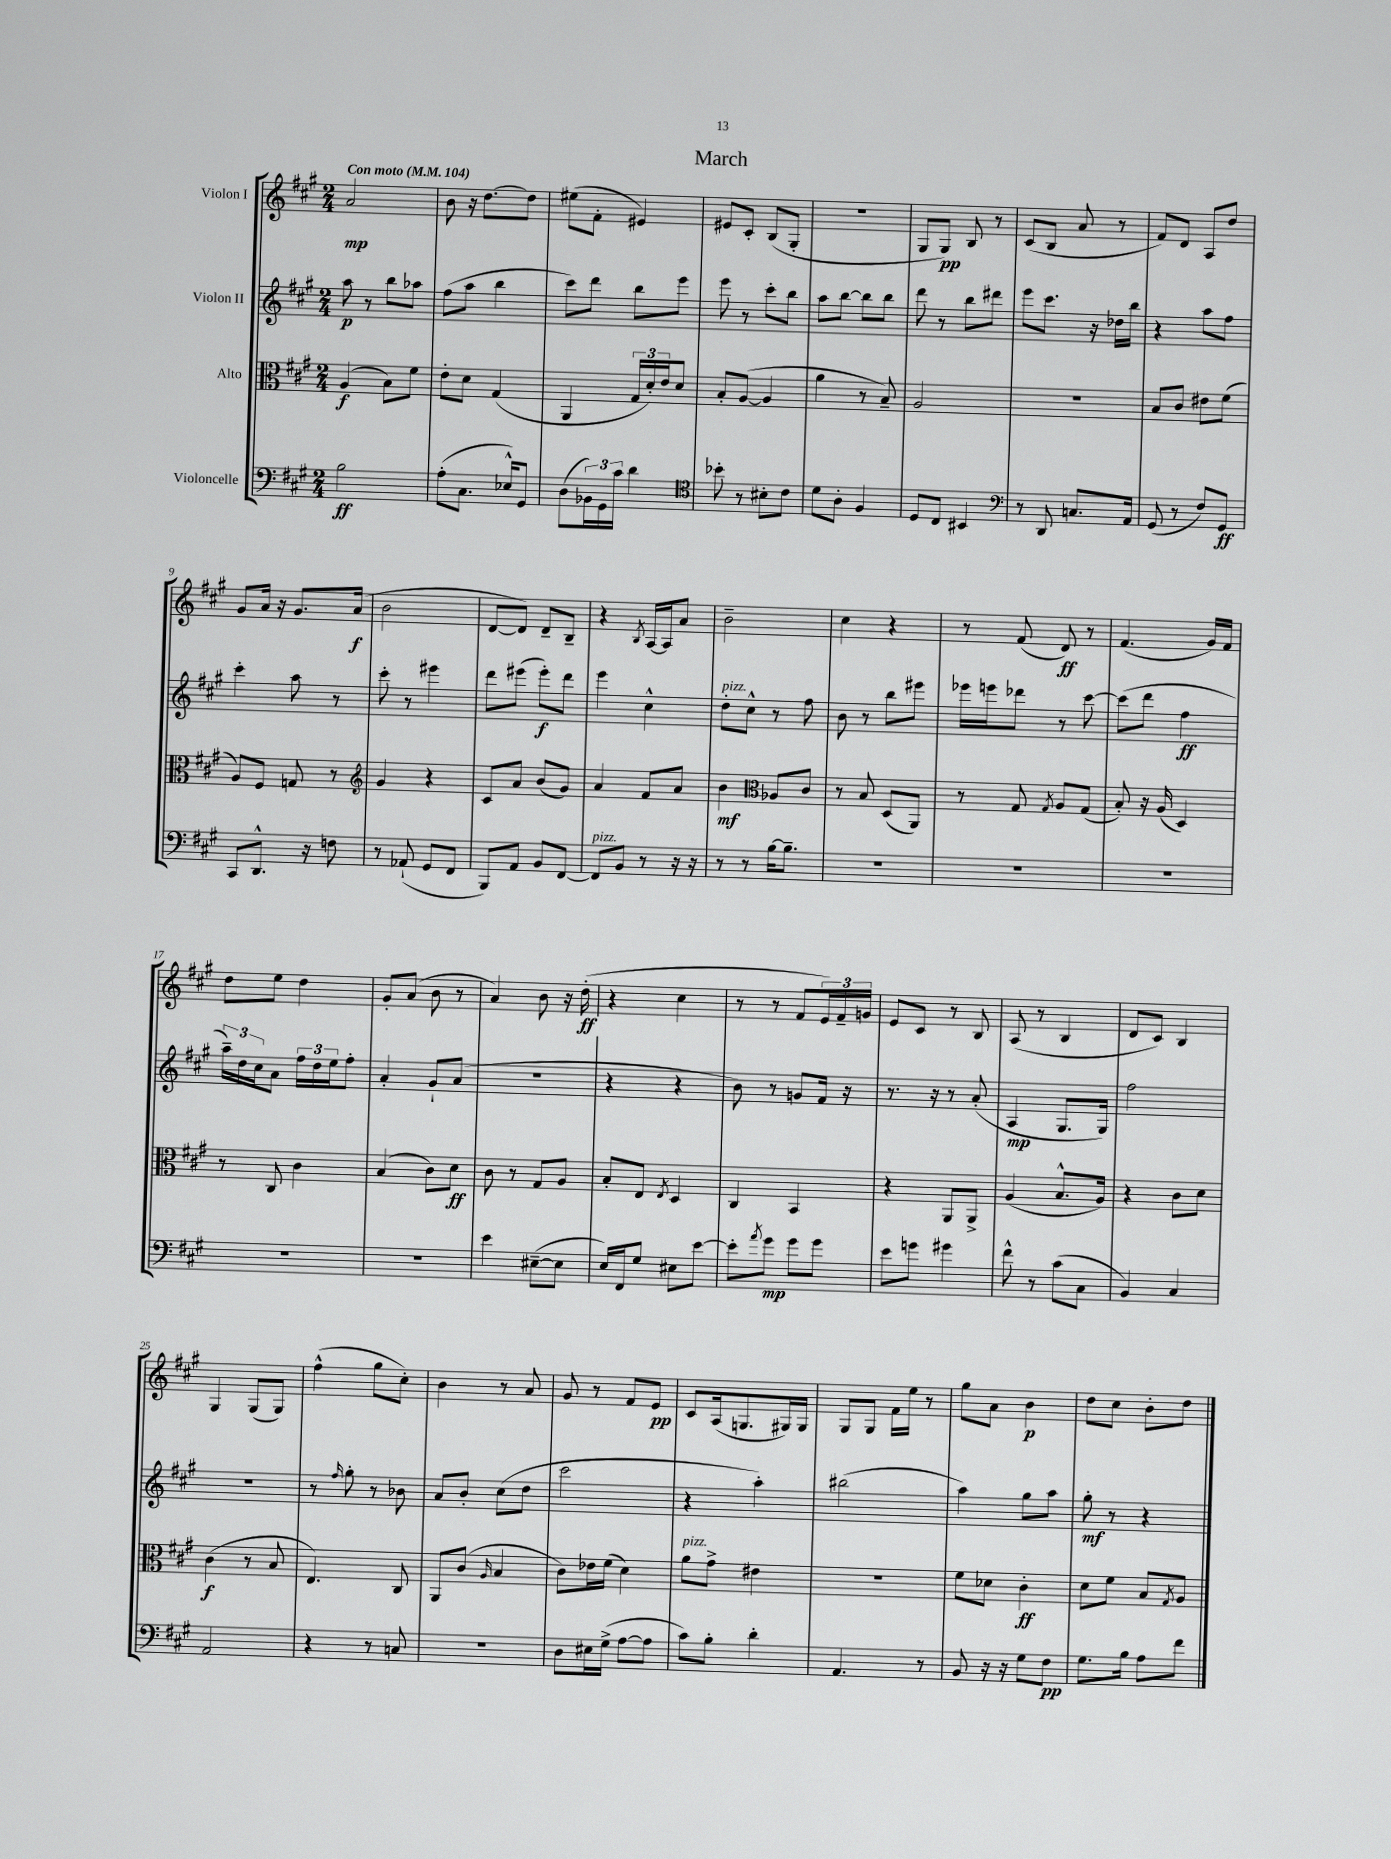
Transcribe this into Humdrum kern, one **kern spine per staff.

**kern	**kern	**kern	**kern
*staff4	*staff3	*staff2	*staff1
*clefF4	*clefC3	*clefG2	*clefG2
*k[f#c#g#]	*k[f#c#g#]	*k[f#c#g#]	*k[f#c#g#]
*M2/4	*M2/4	*M2/4	*M2/4
*MM104	*MM104	*MM104	*MM104
2B	(4A	8aa	2a
.	.	8r	.
.	8B)	8bb	.
.	8f#	8aa-	.
=	=	=	=
(8A'	8e'	(8ff#	8b
8.C#	8d	8aa	16r
.	.	.	[8.dd
.	(4G#	4bb	.
16E-^^)	.	.	.
8GG#	.	.	8dd]
=	=	=	=
(8D	4AA	8ccc#)	(8ee#
24BB-)	.	8ddd	8f#'
24GG#	.	.	.
24c#	.	.	.
4d	24G#	8bb	4e#)
.	24d')	.	.
.	24e	.	.
.	8d	8eee	.
=	=	=	=
*clefC4	*	*	*
8b-'	8B'	8eee	8e#
8r	([8A	8r	8c#'
8B#'	4A]	8ccc#'	(8B
8c#	.	8bb	8G#'
=	=	=	=
8d	4a	8aa	2r
8A'	.	[8bb	.
4F#	8r	8bb]	.
.	8B~)	8bb	.
=	=	=	=
8D	2A	8ddd	8G#
8C#	.	8r	8G#)
4BB#	.	8bb	8B
.	.	8ddd#	8r
=	=	=	=
*clefF4	*	*	*
8r	2r	8eee	(8c#
8DD	.	8.ccc#	8B
8.C	.	.	8a
.	.	16r	.
.	.	16dd-	8r
16AA	.	16bb	.
=	=	=	=
(8GG#	8B	4r	8f#)
8r	8c#	.	8d
8F#)	8e#	8aa	8A
8GG#	(8f#	8ff#	8dd
=	=	=	=
8CC#	8A)	4ccc#'	8g#
8.DD^^	8F#	.	16a
.	.	.	16r
.	8G	8aa	8.g#
16r	.	.	.
8F	8r	8r	.
.	.	.	(16a
=	=	=	=
*	*clefG2	*	*
8r	4g#	8ccc#'	2b
(8AA-`	.	8r	.
8GG#	4r	4eee#	.
8FF#	.	.	.
=	=	=	=
8BBB)	8c#	8ddd	[8d
8AA	8a	(8eee#	8d])
8BB	(8b	8eee#')	8d~
[8FF#	8g#)	8ddd	8B~
=	=	=	=
8FF#]	4a	4eee	4r
8BB	.	.	.
.	.	.	8qB
8r	8f#	4cc#^^	[16A
.	.	.	16A]
16r	8a	.	8a
16r	.	.	.
=	=	=	=
8r	4b	8dd'	2b~
8r	.	8cc#^^	.
*	*clefC3	*	*
[16B	8A-	8r	.
8.B~]	.	.	.
.	8c#	8ff#	.
=	=	=	=
2r	8r	8b	4cc#
.	8B	8r	.
.	(8D	8bb	4r
.	8AA)	8eee#	.
=	=	=	=
2r	8r	16eee-	8r
.	.	16eee	.
.	8G#	8ddd-	(8f#
.	8qG#	.	.
.	8A	8r	8d)
.	(8G#	[8ccc#	8r
=	=	=	=
2r	8B')	(8ccc#]	(4.f#
.	16r	8ddd	.
.	(16A	.	.
.	4D)	4ff#	.
.	.	.	16g#)
.	.	.	16f#
=	=	=	=
2r	8r	24aa~)	8dd
.	.	24dd	.
.	.	24cc#	.
.	8C#	8a	8ee
.	4c#	24ff#	4dd
.	.	24dd	.
.	.	24ee	.
.	.	8ff#'	.
=	=	=	=
2r	(4B	4a'	8g#'
.	.	.	(8a
.	8c#)	8g#`	8b
.	8d	(8a	8r
=	=	=	=
4e	8c#	2r	4a)
.	8r	.	.
([8E#~	8G#	.	8b
8E#]	8A	.	16r
.	.	.	(16dd'
=	=	=	=
16E)	8B'	4r	4r
16FF#	.	.	.
8G#	8E	.	.
.	8qE	.	.
8E#	4D	4r	4cc#
[8e	.	.	.
=	=	=	=
8e']	4C#	8b)	8r
8qa	.	.	.
8g#	.	8r	8r
8g#	4BB	8g	8f#
8g#	.	16f#	24e)
.	.	.	24f#~
.	.	16r	.
.	.	.	24g
=	=	=	=
8e	4r	8.r	8e
8g	.	.	8c#
.	.	16r	.
4g#	8AA	8r	8r
.	8AA^	(8a'	8B
=	=	=	=
8f#^^	(4A	4A	(8A
8r	.	.	8r
(8c#	8.B^^	8.G#	4B
8C#	.	.	.
.	16A)	16G#)	.
=	=	=	=
4BB)	4r	2ff#	8d
.	.	.	8c#)
4C#	8c#	.	4B
.	8d	.	.
=	=	=	=
2AA	(4c#	2r	4G#
.	8r	.	(8G#
.	8B	.	8G#)
=	=	=	=
4r	4.E)	8r	(4ff#^^
.	.	16qqff#	.
.	.	8gg#'	.
8r	.	8r	8gg#
8C	8C#	8b-	8cc#')
=	=	=	=
2r	8AA	8a	4b
.	(8c#	8b'	.
.	16qqA	.	.
.	4B	(8cc#	8r
.	.	8dd	8a
=	=	=	=
8D	8c#)	2ccc#	8g#
16E#	16e-	.	8r
(16G#^	(16f#	.	.
[8A	4d)	.	8f#
8A]	.	.	8e
=	=	=	=
8c#)	8a	4r	8c#
8B'	8g#^	.	(16A
.	.	.	8.G
4d'	4e#	4aa')	.
.	.	.	16G#)
.	.	.	16G#
=	=	=	=
4.AA	2r	(2bb#	8G#
.	.	.	8G#
.	.	.	16f#
.	.	.	16ee
8r	.	.	8r
=	=	=	=
8BB	8f#	4aa)	8gg#
16r	8d-	.	8a
16r	.	.	.
8G#	4c#'	8gg#	4b
8F#	.	8aa	.
=	=	=	=
8.G#	8d	8gg#'	8dd
.	8f#	8r	8cc#
16B	.	.	.
8A	8B	4r	8b'
.	8qG#	.	.
8f#	8A	.	8dd
==	==	==	==
*-	*-	*-	*-
